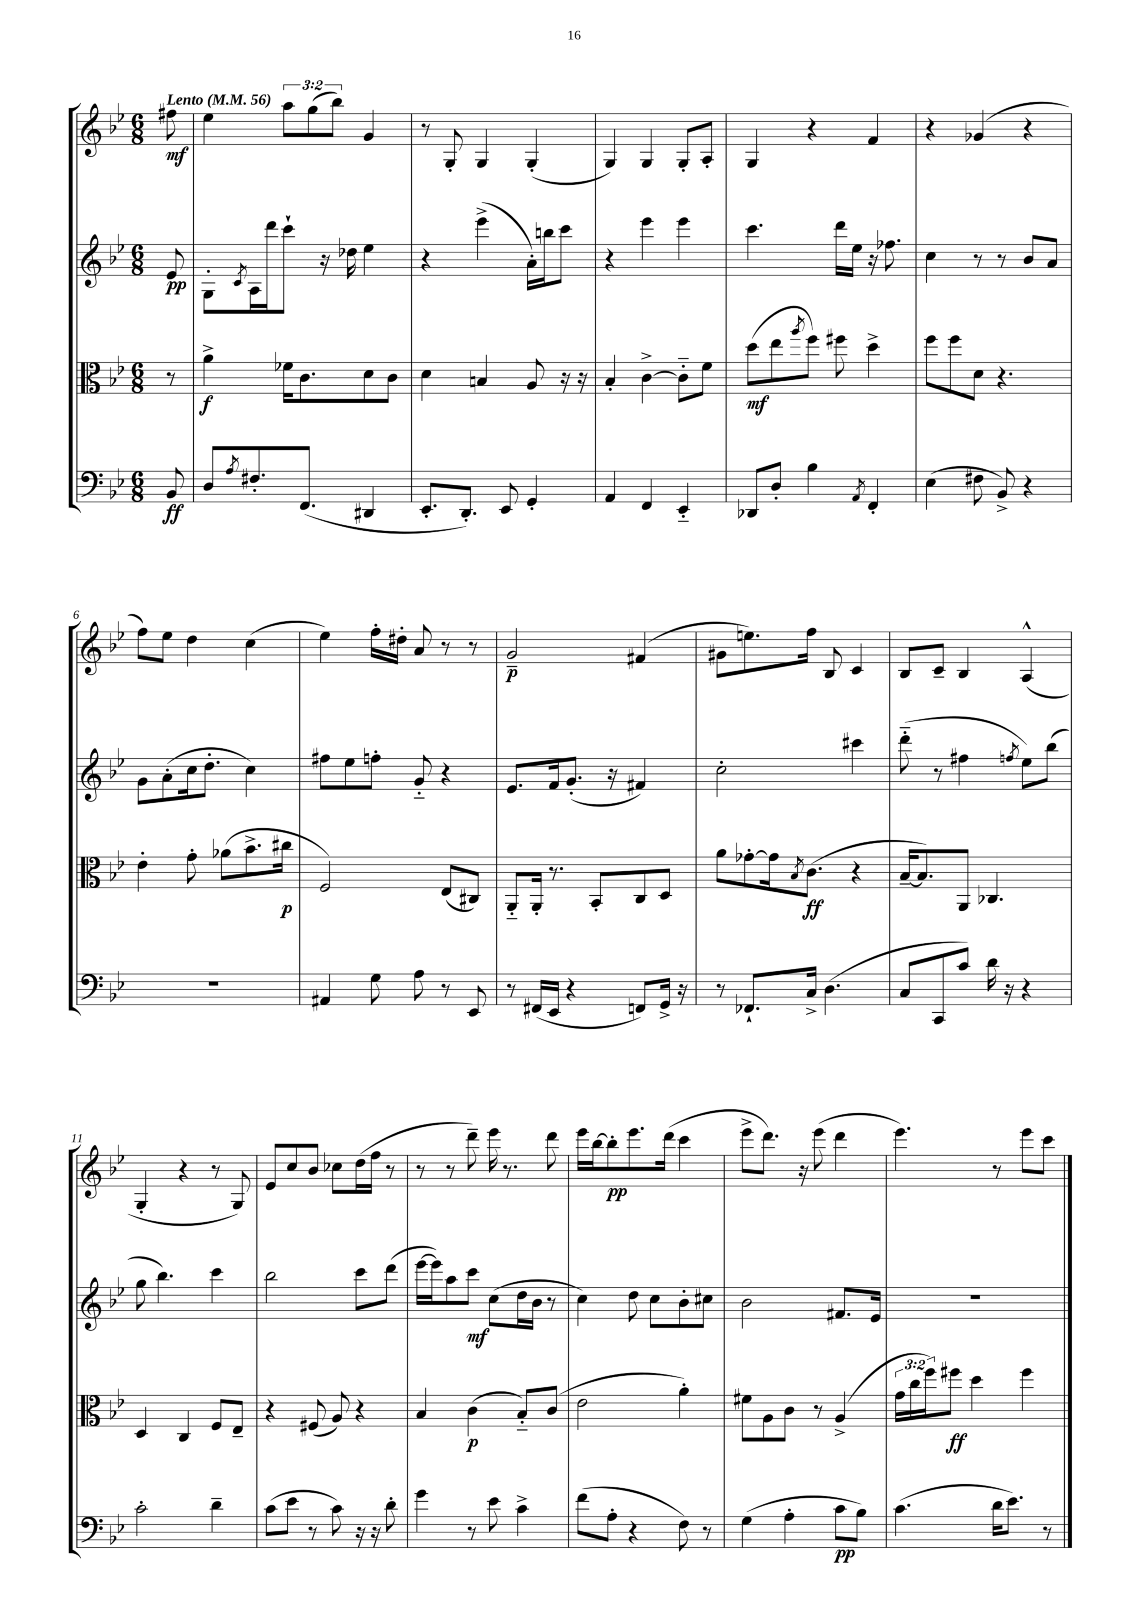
<<
\new StaffGroup <<
\new Staff = "s0" {
    \clef treble \key bes \major \numericTimeSignature \time 6/8 \override Staff.TupletNumber.text = #tuplet-number::calc-fraction-text \partial 8 \tempo "Lento" 4 = 56
    fis''8\mf |
    ees''4 \tuplet 3/2 { a''8 g''8( bes''8) } g'4 |
    r8 g8-. g4 g4-.( |
    g4) g4 g8-. a8-. |
    g4 r4 f'4 |
    r4 ges'4( r4 |
    f''8) ees''8 d''4 c''4( |
    ees''4) f''16-. dis''16-. a'8 r8 r8 |
    g'2--\p fis'4( |
    gis'8 e''8.) f''16 bes8 c'4 |
    bes8 c'8-- bes4 a4-^( |
    g4-. r4 r8 g8) |
    ees'8 c''8 bes'8 ces''8 d''16( f''16 r8 |
    r8 r8 d'''8--) ees'''16 r8. d'''8 |
    ees'''16 bes''16~ bes''8-.\pp ees'''8. d'''16( c'''4 |
    ees'''8-> d'''8.) r16 ees'''8( d'''4 |
    ees'''4.) r8 ees'''8 c'''8 \bar "|." |
}
\new Staff = "s1" {
    \clef treble \key bes \major \numericTimeSignature \time 6/8 \partial 8
    ees'8\pp |
    g8-. \acciaccatura { c'8 } a16 d'''16 c'''8-! r16 des''16 ees''4 |
    r4 ees'''4->( a'16-.) b''16 c'''8 |
    r4 ees'''4 ees'''4 |
    c'''4. d'''16 ees''16 r16 fes''8. |
    c''4 r8 r8 bes'8 a'8 |
    g'8 a'8-.( c''16 d''8.-. c''4) |
    fis''8 ees''8 f''8-. g'8-_ r4 |
    ees'8. f'16 g'8.-.( r16 fis'4) |
    c''2-. cis'''4 |
    d'''8-_( r8 fis''4 \acciaccatura { f''8 } ees''8) bes''8( |
    g''8 bes''4.) c'''4 |
    bes''2 c'''8 d'''8( |
    ees'''16~ ees'''16) a''8 c'''8\mf c''8( d''16 bes'16 r8 |
    c''4) d''8 c''8 bes'8-. cis''8 |
    bes'2 fis'8. ees'16 |
    R2. \bar "|." |
}
\new Staff = "s2" {
    \clef alto \key bes \major \numericTimeSignature \time 6/8 \override Staff.TupletNumber.text = #tuplet-number::calc-fraction-text \partial 8
    r8 |
    a'4->\f fes'16 c'8. d'8 c'8 |
    d'4 b4 a8 r16 r16 |
    bes4-. c'4~-> c'8-_ f'8 |
    d''8\mf( ees''8 \acciaccatura { a''8 } f''8) fis''8 d''4-> |
    f''8 f''8 d'8 r4. |
    ees'4-. g'8-. aes'8( bes'8.-> cis''16\p |
    f2) ees8( cis8) |
    a,8-_ a,16-. r8. bes,8-. c8 d8 |
    a'8 ges'8~-. ges'16 \acciaccatura { bes8 } c'8.\ff( r4 |
    bes16~-- bes8.) a,8 ces4. |
    d4 c4 f8 ees8-- |
    r4 fis8( a8) r4 |
    bes4 c'4\p( bes8-_) c'8( |
    ees'2 a'4-.) |
    fis'8 a8 c'8 r8 a4->( |
    \tuplet 3/2 { g'16 c''16 f''16) } fis''8\ff d''4 fis''4 \bar "|." |
}
\new Staff = "s3" {
    \clef bass \key bes \major \numericTimeSignature \time 6/8 \partial 8
    bes,8\ff |
    d8 \acciaccatura { a8 } fis8.-. f,8.( dis,4 |
    ees,8.-. d,8.-.) ees,8 g,4-. |
    a,4 f,4 ees,4-_ |
    des,8 d8-. bes4 \acciaccatura { a,8 } f,4-. |
    ees4( fis8 bes,8->) r4 |
    R2. |
    ais,4 g8 a8 r8 ees,8 |
    r8 fis,16( ees,16 r4 f,8) g,16-> r16 |
    r8 fes,8.-! c16-> d4.( |
    c8 c,8 c'8) d'16 r16 r4 |
    c'2-. d'4-- |
    c'8( ees'8 r8 c'8) r16 r16 d'8-. |
    g'4 r8 ees'8 c'4-> |
    f'8( a8-. r4 f8) r8 |
    g4( a4-. c'8\pp bes8) |
    c'4.( d'16 ees'8.) r8 \bar "|." |
}
>>
>>
